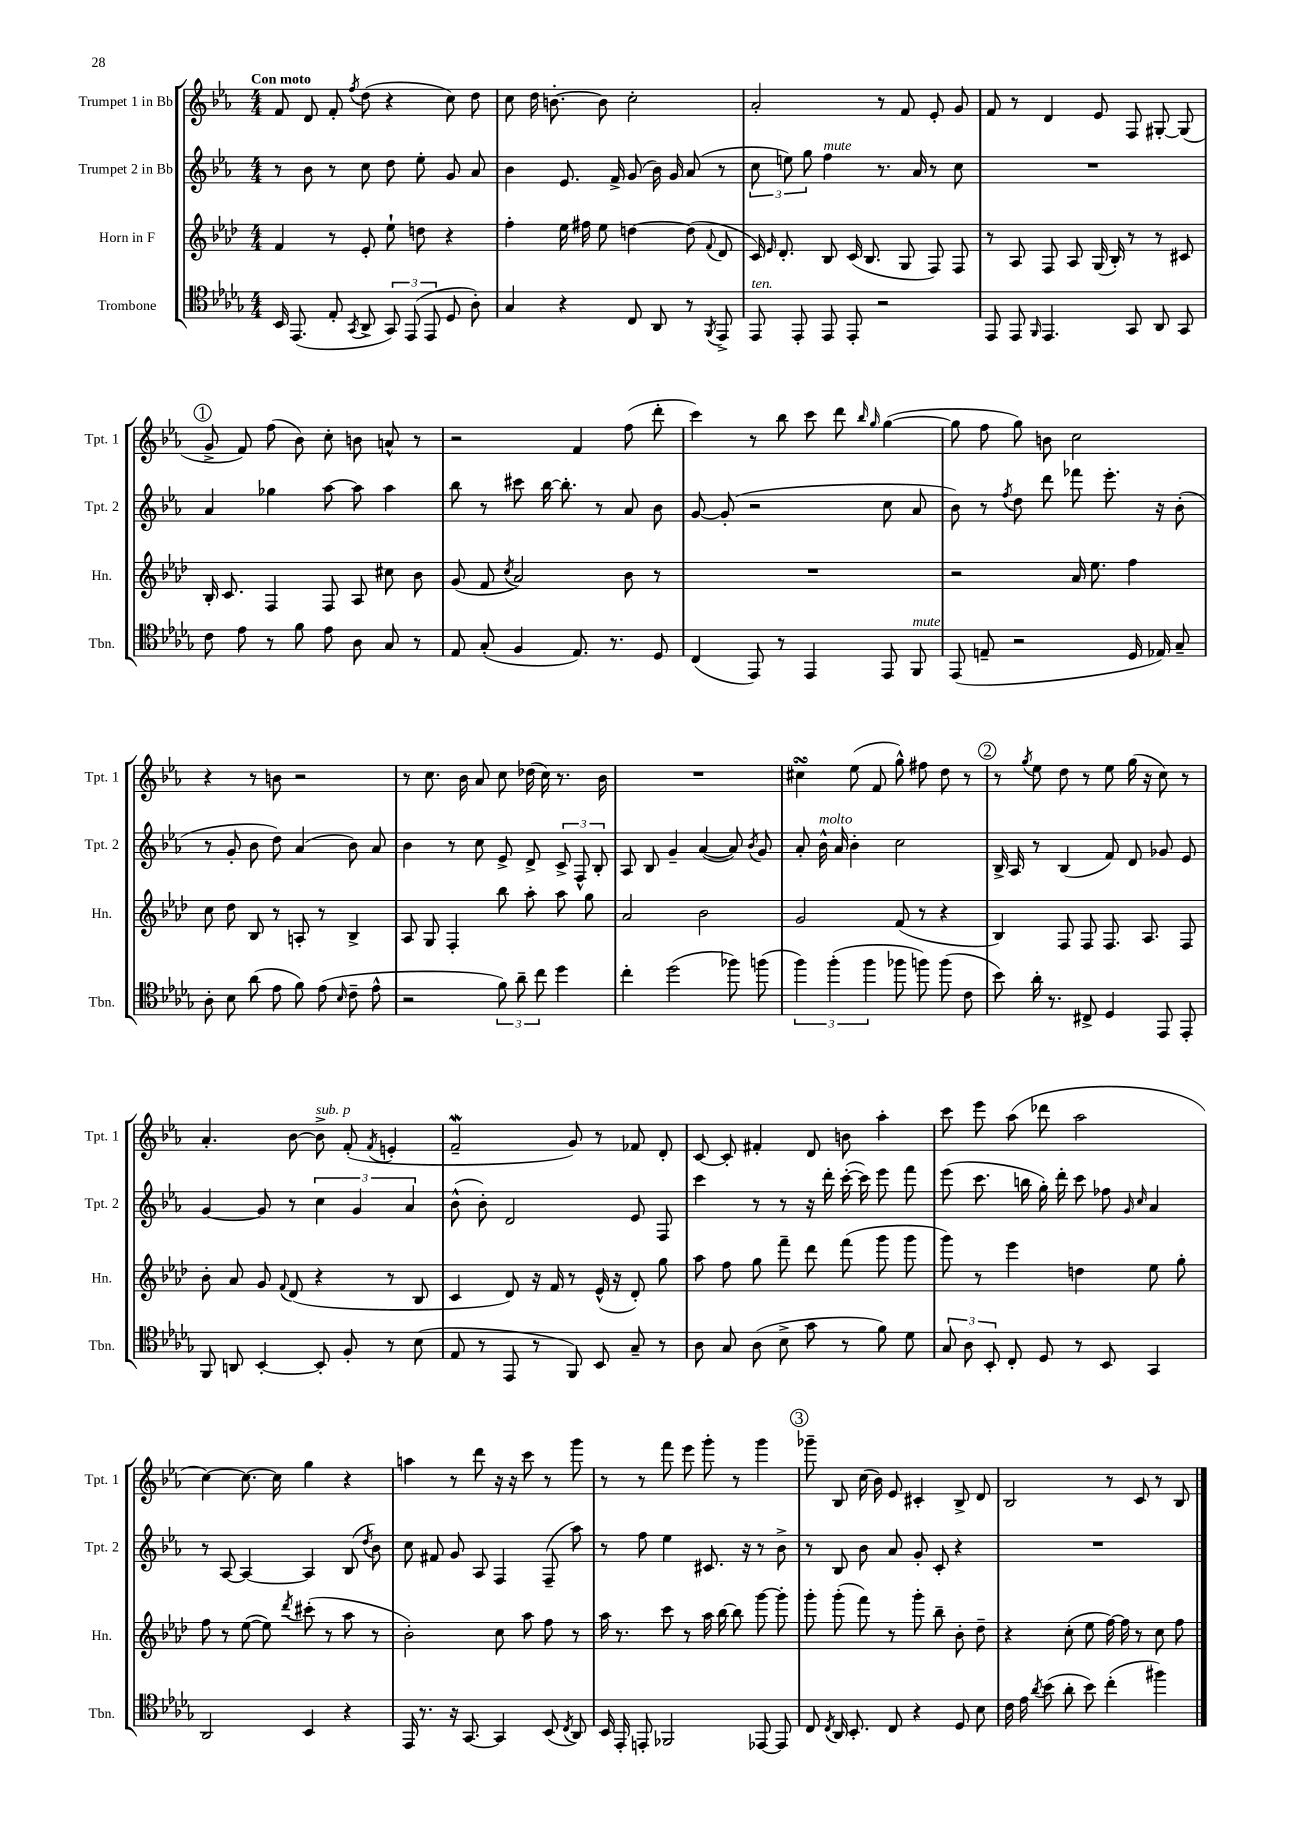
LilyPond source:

<<
\new StaffGroup <<
\new Staff = "s0" \with { instrumentName = "Trumpet 1 in Bb" shortInstrumentName = "Tpt. 1" } {
    \clef treble \key ees \major \numericTimeSignature \time 4/4 \tempo "Con moto"
    \autoBeamOff f'8 d'8 f'8-. \acciaccatura { f''8 } d''8( r4 c''8) d''8 |
    c''8 d''16 b'8.~-. b'8 c''2-. |
    aes'2-. r8 f'8 ees'8-. g'8 |
    f'8 r8 d'4 ees'8 f8 gis8~-. gis8( |
    \mark \markup { \circle "1" } g'8-> f'8) f''8( bes'8) c''8-. b'8 a'8-^ r8 |
    r2 f'4 f''8( d'''8-. |
    c'''4) r8 bes''8 c'''8 d'''8 \grace { bes''16 g''16 } g''4~( |
    g''8 f''8 g''8) b'8 c''2 |
    r4 r8 b'8 r2 |
    r8 c''8. bes'16 aes'8 c''8 des''16( c''16) r8. bes'16 |
    R1 |
    cis''4\turn ees''8( f'8 g''8-^) fis''8 d''8 r8 |
    \mark \markup { \circle "2" } r8 \acciaccatura { g''8 } ees''8 d''8 r8 ees''8 g''16( r16 c''8) r8 |
    aes'4.-. bes'8~ bes'8->^\markup { \italic "sub. p" } f'8-.( \acciaccatura { f'8 } e'4-. |
    f'2--\mordent g'8) r8 fes'8 d'8-. |
    c'8~ c'8-. fis'4-. d'8 b'8 aes''4-. |
    c'''8 ees'''8 aes''8( des'''8 aes''2 |
    c''4~) c''8.~ c''16 g''4 r4 |
    a''4 r8 d'''8 r16 r16 c'''8 r8 g'''8 |
    r8 r8 f'''8 ees'''8 g'''8-. r8 g'''4 |
    \mark \markup { \circle "3" } ges'''8-- bes8 c''16( bes'16) ees'8 cis'4-. bes8-> d'8 |
    bes2 r8 c'8 r8 bes8 \bar "|." |
}
\new Staff = "s1" \with { instrumentName = "Trumpet 2 in Bb" shortInstrumentName = "Tpt. 2" } {
    \clef treble \key ees \major \numericTimeSignature \time 4/4
    \autoBeamOff r8 bes'8 r8 c''8 d''8 ees''8-. g'8 aes'8 |
    bes'4 ees'8. f'16-> g'8( bes'16) g'16 aes'8( r8 |
    \tuplet 3/2 { c''8 e''8) g''8 } f''4^\markup { \italic "mute" } r8. aes'16 r8 c''8 |
    R1 |
    \mark \markup { \circle "1" } aes'4 ges''4 aes''8~ aes''8 aes''4 |
    bes''8 r8 cis'''8 bes''16~ bes''8.-. r8 aes'8 bes'8 |
    g'8~ g'8-.( r2 c''8 aes'8 |
    bes'8) r8 \acciaccatura { f''8 } d''8 d'''8 fes'''8 ees'''8.-. r16 bes'8-.( |
    r8 g'8-. bes'8 d''8) aes'4( bes'8) aes'8 |
    bes'4 r8 c''8 ees'8-> d'8-> \tuplet 3/2 { c'8-> f8-^ bes8-. } |
    aes8 bes8 g'4-- aes'4~( aes'8) \acciaccatura { bes'8 } g'8 |
    aes'8-. bes'16-^^\markup { \italic "molto" } aes'16 bes'4-. c''2 |
    \mark \markup { \circle "2" } bes16-> aes16 r8 bes4( f'8) d'8 ges'8 ees'8 |
    g'4~ g'8 r8 \tuplet 3/2 { c''4 g'4 aes'4 } |
    bes'8-^( bes'8-.) d'2 ees'8 f8 |
    c'''4 r8 r8 r16 d'''16-. c'''16~-.( c'''16) ees'''8 f'''8 |
    ees'''8( c'''8. b''16 g''16-.) d'''16-. c'''8 fes''8 \grace { g'16 c''16 } aes'4 |
    r8 aes8~ aes4~ aes4 bes8( \acciaccatura { d''8 } bes'8) |
    c''8 fis'8 g'8 aes8 f4 f8--( aes''8) |
    r8 f''8 ees''4 cis'8. r16 r8 bes'8-> |
    \mark \markup { \circle "3" } r8 bes8 bes'8 aes'8 g'8-. c'8-. r4 |
    R1 \bar "|." |
}
\new Staff = "s2" \with { instrumentName = "Horn in F" shortInstrumentName = "Hn." } {
    \clef treble \key aes \major \numericTimeSignature \time 4/4
    \autoBeamOff f'4 r8 ees'8-. ees''8-! d''8 r4 |
    f''4-. ees''16 fis''16 ees''8 d''4~ d''8( \appoggiatura { f'8 } des'8 |
    c'16) \grace { ees'16 } des'8.-. bes8 c'16( bes8. g8 f8) f8 |
    r8 aes8 f8 aes8 g16( bes16-.) r8 r8 cis'8 |
    \mark \markup { \circle "1" } bes16-. c'8. f4 f8 aes8 cis''8 bes'8 |
    g'8( f'8 \acciaccatura { c''8 } aes'2) bes'8 r8 |
    R1 |
    r2 aes'16 ees''8. f''4 |
    c''8 des''8 bes8 r8 a8-. r8 bes4-> |
    aes8 g8 f4-. bes''8 aes''8-. aes''8 g''8 |
    aes'2 bes'2 |
    g'2 f'8( r8 r4 |
    \mark \markup { \circle "2" } bes4) f8 f8 f8. aes8. f8 |
    bes'8-. aes'8 g'8 \appoggiatura { f'8 } des'8( r4 r8 bes8 |
    c'4 des'8) r16 f'16 r8 ees'16-^( r16 des'8-.) g''8 |
    aes''8 f''8 g''8 f'''8-- des'''8 f'''8( g'''8 g'''8 |
    g'''8) r8 ees'''4 d''4 ees''8 g''8-. |
    f''8 r8 ees''8~( ees''8) \acciaccatura { des'''8 } cis'''8-.( r8 aes''8 r8 |
    bes'2-.) c''8 aes''8 f''8 r8 |
    aes''16 r8. c'''8 r8 aes''16 bes''16~ bes''8 g'''8~ g'''8-. |
    \mark \markup { \circle "3" } g'''8-. g'''8-.( f'''8) r8 g'''8-. bes''8-- bes'8-. des''8-- |
    r4 c''8-.( ees''8 f''16~) f''16 r8 c''8 f''8 \bar "|." |
}
\new Staff = "s3" \with { instrumentName = "Trombone" shortInstrumentName = "Tbn." } {
    \clef tenor \key des \major \numericTimeSignature \time 4/4
    \autoBeamOff bes,16 ees,8.( ees8-. \acciaccatura { ges,8 } aes,8-> \tuplet 3/2 { ges,8) ees,8( ees,8 } des8 aes8-.) |
    ges4 r4 c8 aes,8 r8 \acciaccatura { f,8 } ees,8-> |
    ees,8^\markup { \italic "ten." } ees,8-. ees,8 ees,8-. r2 |
    ees,8 ees,8 \grace { f,16 } ees,4. ges,8 aes,8 ges,8 |
    \mark \markup { \circle "1" } c'8 ees'8 r8 f'8 ees'8 aes8 ges8 r8 |
    ees8 ges8-.( f4 ees8.) r8. des8 |
    c4( ees,8) r8 ees,4 ees,8 f,8^\markup { \italic "mute" } |
    ees,8( e8-- r2 des16 ees16) ges8-- |
    aes8-. bes8 aes'8( ees'8 f'8) ees'8( \grace { bes16 } c'8-- ees'8-^ |
    r2 \tuplet 3/2 { f'8) aes'8-- c''8 } des''4 |
    c''4-. des''2( fes''8) f''8( |
    \tuplet 3/2 { f''4) f''4-.( f''4 } fes''8 f''8) f''8( c'8 |
    \mark \markup { \circle "2" } bes'8) aes'16-. r8. cis8-> des4 ees,8 ees,8-. |
    f,8 a,8 bes,4~-. bes,8-. f8-. r8 bes8( |
    ees8 r8 ees,8 r8 f,8) bes,8 ges8-- r8 |
    aes8 ges8 aes8( bes8-> ges'8 r8 f'8) des'8 |
    \tuplet 3/2 { ges8 aes8 bes,8-. } c8-. des8 r8 bes,8 ges,4 |
    aes,2 bes,4 r4 |
    ees,16 r8. r16 ges,8.~ ges,4 bes,8( \acciaccatura { c8 } aes,8) |
    bes,16 ees,16-. e,8-. fes,2 ees,8~ ees,8 |
    \mark \markup { \circle "3" } c8 \acciaccatura { c8 } aes,16 bes,8.-. c8 r4 des8 bes8 |
    c'16 ees'16 \acciaccatura { aes'8 } bes'8( aes'8-. bes'8) c''4-.( fis''4) \bar "|." |
}
>>
>>
\layout { \context { \Score \remove "Bar_number_engraver" } }
